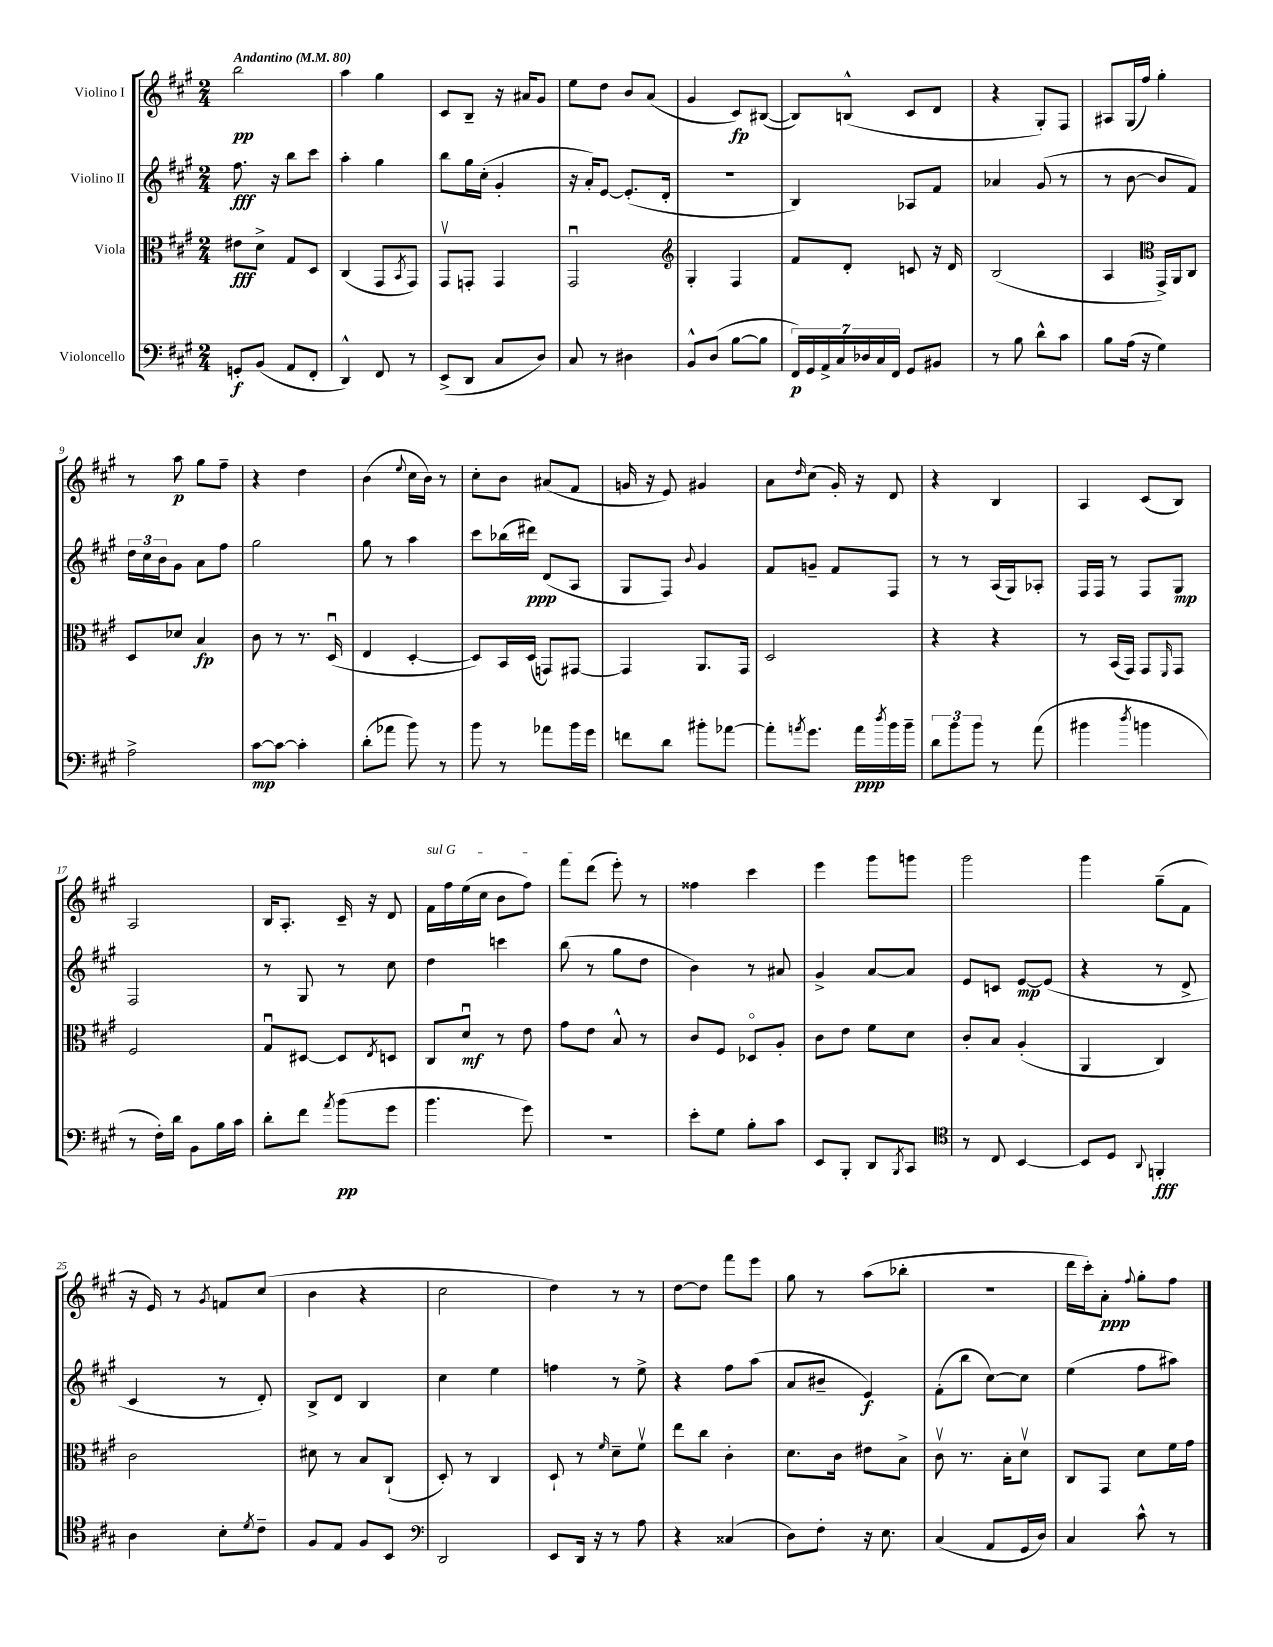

**kern	**kern	**kern	**kern
*staff4	*staff3	*staff2	*staff1
*clefF4	*clefC3	*clefG2	*clefG2
*k[f#c#g#]	*k[f#c#g#]	*k[f#c#g#]	*k[f#c#g#]
*M2/4	*M2/4	*M2/4	*M2/4
*MM80	*MM80	*MM80	*MM80
8GG'/L	8e#\L	8.ff#\	2bb\
(8BB/J	8d^\J	.	.
.	.	16r	.
8AA/L	8G#/L	8bb\L	.
8FF#'/J	8D/J	8ccc#\J	.
=	=	=	=
4DD^^/)	(4C#/	4aa'\	4aa\
8FF#/	8GG#/L	4gg#\	4gg#\
.	8qBB/	.	.
8r	8GG#/J)	.	.
=	=	=	=
(8EE^/L	8GG#v/L	8bb\L	8c#/L
8DD/J	8GG'/J	16gg#\L	8B~/J
.	.	(16cc#'\JJ	.
8C#/L	4GG/	4g#'/	16r
.	.	.	16a#/LK
8D/J)	.	.	8g#/J
=	=	=	=
8C#/	2GG#u/	16r	8ee\L
.	.	16a'/LK)	.
8r	.	[8e/J	8dd\J
4D#\	.	(8.e'/]L	8b/L
.	.	.	(8a/J
.	.	16d'/Jk	.
=	=	=	=
*	*clefG2	*	*
8BB^^/L	4G#'/	2r	4g#/
(8D/J	.	.	.
[8B\L	4F#/	.	8c#/L)
8B\]J	.	.	([8B#/J
=	=	=	=
28FF#/LL)	8f#/L	4B/)	8B#/]L)
28GG#/	.	.	.
28AA^/	.	.	.
28C#/	.	.	.
.	8d'/J	.	(8B^^/J
28D-/	.	.	.
28C#/	.	.	.
28FF#/JJ	.	.	.
8GG#/L	8c/	8A-/L	8c#/L
8BB#/J	16r	8f#/J	8d/J
.	16d/	.	.
=	=	=	=
8r	(2B/	4a-/	4r
8B\	.	.	.
8d^^\L	.	(8g#/	8G#'/L)
8c#\J	.	8r	8F#/J
=	=	=	=
8B\L	4A/	8r	8A#/L
(16A\Jk	.	[8b\	(16G#/L
16r	.	.	16ff#/JJ)
*	*clefC3	*	*
4G#\)	16GG#^/LL)	8b/]L	4gg#'\
.	16AA/J	.	.
.	8C#/J	8f#/J)	.
=	=	=	=
2A^\	8D/L	24dd\LL	8r
.	.	24cc#\	.
.	.	24b\J	.
.	8d-/J	8g#\J	8aa\
.	4B/	8a\L	8gg#\L
.	.	8ff#\J	8ff#~\J
=	=	=	=
[8c#\L	8c#\	2gg#\	4r
8c#\_J	8r	.	.
4c#'\]	8.r	.	4dd\
.	(16Du/	.	.
=	=	=	=
(8d'\L	4E/	8gg#\	(4b\
8a-\J	.	8r	.
.	.	.	8qqee/
8b\)	[4D'/	4aa\	16cc#\LL
.	.	.	16b\JJ)
8r	.	.	8r
=	=	=	=
8b\	8D/]L)	8ccc#\L	8cc#'\L
8r	16BB/L	(16bb-\L	8b\J
.	(16D/JJ	16ddd#\JJ)	.
8a-\L	8GG/L)	(8d/L	(8a#/L
16b\L	[8GG#/J	8A/J	8f#/J
16g#\JJ	.	.	.
=	=	=	=
8f\L	4GG#/]	8G#/L	16g/
.	.	.	16r
8d\J	.	8F#/J)	8e/)
.	.	8qqb/	.
8b#'\L	8.AA/L	4g#/	4g#/
[8a-\J	.	.	.
.	16GG#/Jk	.	.
=	=	=	=
8a-'\]L	2D/	8f#/L	8a\L
8qa/	.	.	16qqdd/
8.g#\J	.	8g~/J	(8cc#\J
.	.	8f#/L	16g#'/)
16a\LL	.	.	16r
8qdd/	.	.	.
16b\	.	8F#/J	8d/
16b~\JJ	.	.	.
=	=	=	=
12d\L	4r	8r	4r
12b\	.	.	.
.	.	8r	.
12b\J	.	.	.
8r	4r	(16A/LL	4B/
.	.	16G#/J)	.
(8a\	.	8A-'/J	.
=	=	=	=
4b#\	8r	16F#/LL	4A/
.	.	16F#/JJ	.
.	(16BB/LL	8r	.
.	16GG#/JJ)	.	.
8qdd/	.	.	.
4b\	8GG#/L	8F#/L	(8c#/L
.	16qqFF#/	.	.
.	8GG#/J	8G#/J	8B/J)
=	=	=	=
8r	2F#/	2F#/	2A/
16F#'\LL)	.	.	.
16d\JJ	.	.	.
8BB\L	.	.	.
16B\L	.	.	.
16c#\JJ	.	.	.
=	=	=	=
8d'\L	8G#u/L	8r	16B/LK
.	.	.	8.A'/J
8f#\J	[8D#/J	8G#/	.
8qa/	.	.	.
(8b\L	8D#/]L	8r	16c#~/
.	.	.	16r
.	8qE/	.	.
8g#\J	8D/J	8cc#\	8d/
=	=	=	=
4.b\	8C#/L	4dd\	16f#\LL
.	.	.	16ff#\
.	8du/J	.	(16ee\
.	.	.	16cc#\JJ
.	8r	4ccc\	8b\L
8g#\)	8e\	.	8ff#\J)
=	=	=	=
2r	8g#\L	(8bb\	8fff#\L
.	8e\J	8r	(8ddd\J
.	8B^^/	8gg#\L	8eee'\)
.	8r	8dd\J	8r
=	=	=	=
8e'\L	8c#/L	4b\)	4ff##\
8G#\J	8F#/J	.	.
8B'\L	8D-o/L	8r	4ccc#\
8c#\J	8A'/J	8a#/	.
=	=	=	=
8EE/L	8c#\L	4g#^/	4eee\
8BBB'/J	8e\J	.	.
8DD/L	8f#\L	[8a/L	8ggg#\L
8qBBB/	.	.	.
8CC#/J	8d\J	8a/]J	8ggg\J
=	=	=	=
*clefC4	*	*	*
8r	8c#'/L	8e/L	2ggg#\
8C#/	8B/J	8c/J	.
[4BB/	(4A'/	[8e/L	.
.	.	(8e/]J	.
=	=	=	=
8BB/]L	4AA/	4r	4ggg#\
8D/J	.	.	.
8qqAA/	.	.	.
4FF'/	4C#/)	8r	(8gg#~\L
.	.	8d^/	8f#\J
=	=	=	=
4A\	2c#\	4c#/	16r
.	.	.	16e/)
.	.	.	8r
.	.	.	8qg#/
8B'\L	.	8r	8f/L
8qd/	.	.	.
8c#~\J	.	8d'/)	(8cc#/J
=	=	=	=
8F#/L	8d#\	8B^/L	4b\
8E/J	8r	8d/J	.
8F#/L	8B/L	4B/	4r
8BB/J	(8C#`/J	.	.
=	=	=	=
*clefF4	*	*	*
2DD/	8D'/)	4cc#\	2cc#\
.	8r	.	.
.	4C#/	4ee\	.
=	=	=	=
8EE/L	8D`/	4ff\	4dd\)
16DD/Jk	8r	.	.
16r	.	.	.
.	16qqf#/	.	.
8r	8d~\L	8r	8r
8A\	8f#v\J	8ee^\	8r
=	=	=	=
4r	8ee\L	4r	[8dd\L
.	8cc#\J	.	8dd\]J
(4C##/	4c#'\	8ff#\L	8fff#\L
.	.	(8aa\J	8eee\J
=	=	=	=
8D\L)	8.d\L	8a/L	8gg#\
8F#'\J	.	8b#~/J	8r
.	16c#\Jk	.	.
16r	8e#\L	4e/)	(8aa\L
8.E\	.	.	.
.	8B^\J	.	8bb-'\J
=	=	=	=
(4C#/	8c#v\	(8f#'\L	2r
.	8.r	8bb\J	.
8AA/L	.	[8cc#\L)	.
.	16B'\LK	.	.
16GG#/L	8dv\J	8cc#\]J	.
16D/JJ)	.	.	.
=	=	=	=
4C#/	8C#/L	(4ee\	16ddd\LL
.	.	.	16ccc#'\J)
.	8GG#/J	.	8a'\J
.	.	.	8qqff#/
8c#^^\	8d\L	8ff#\L	8gg#'\L
8r	16f#\L	8aa#\J)	8ff#\J
.	16g#\JJ	.	.
==	==	==	==
*-	*-	*-	*-
